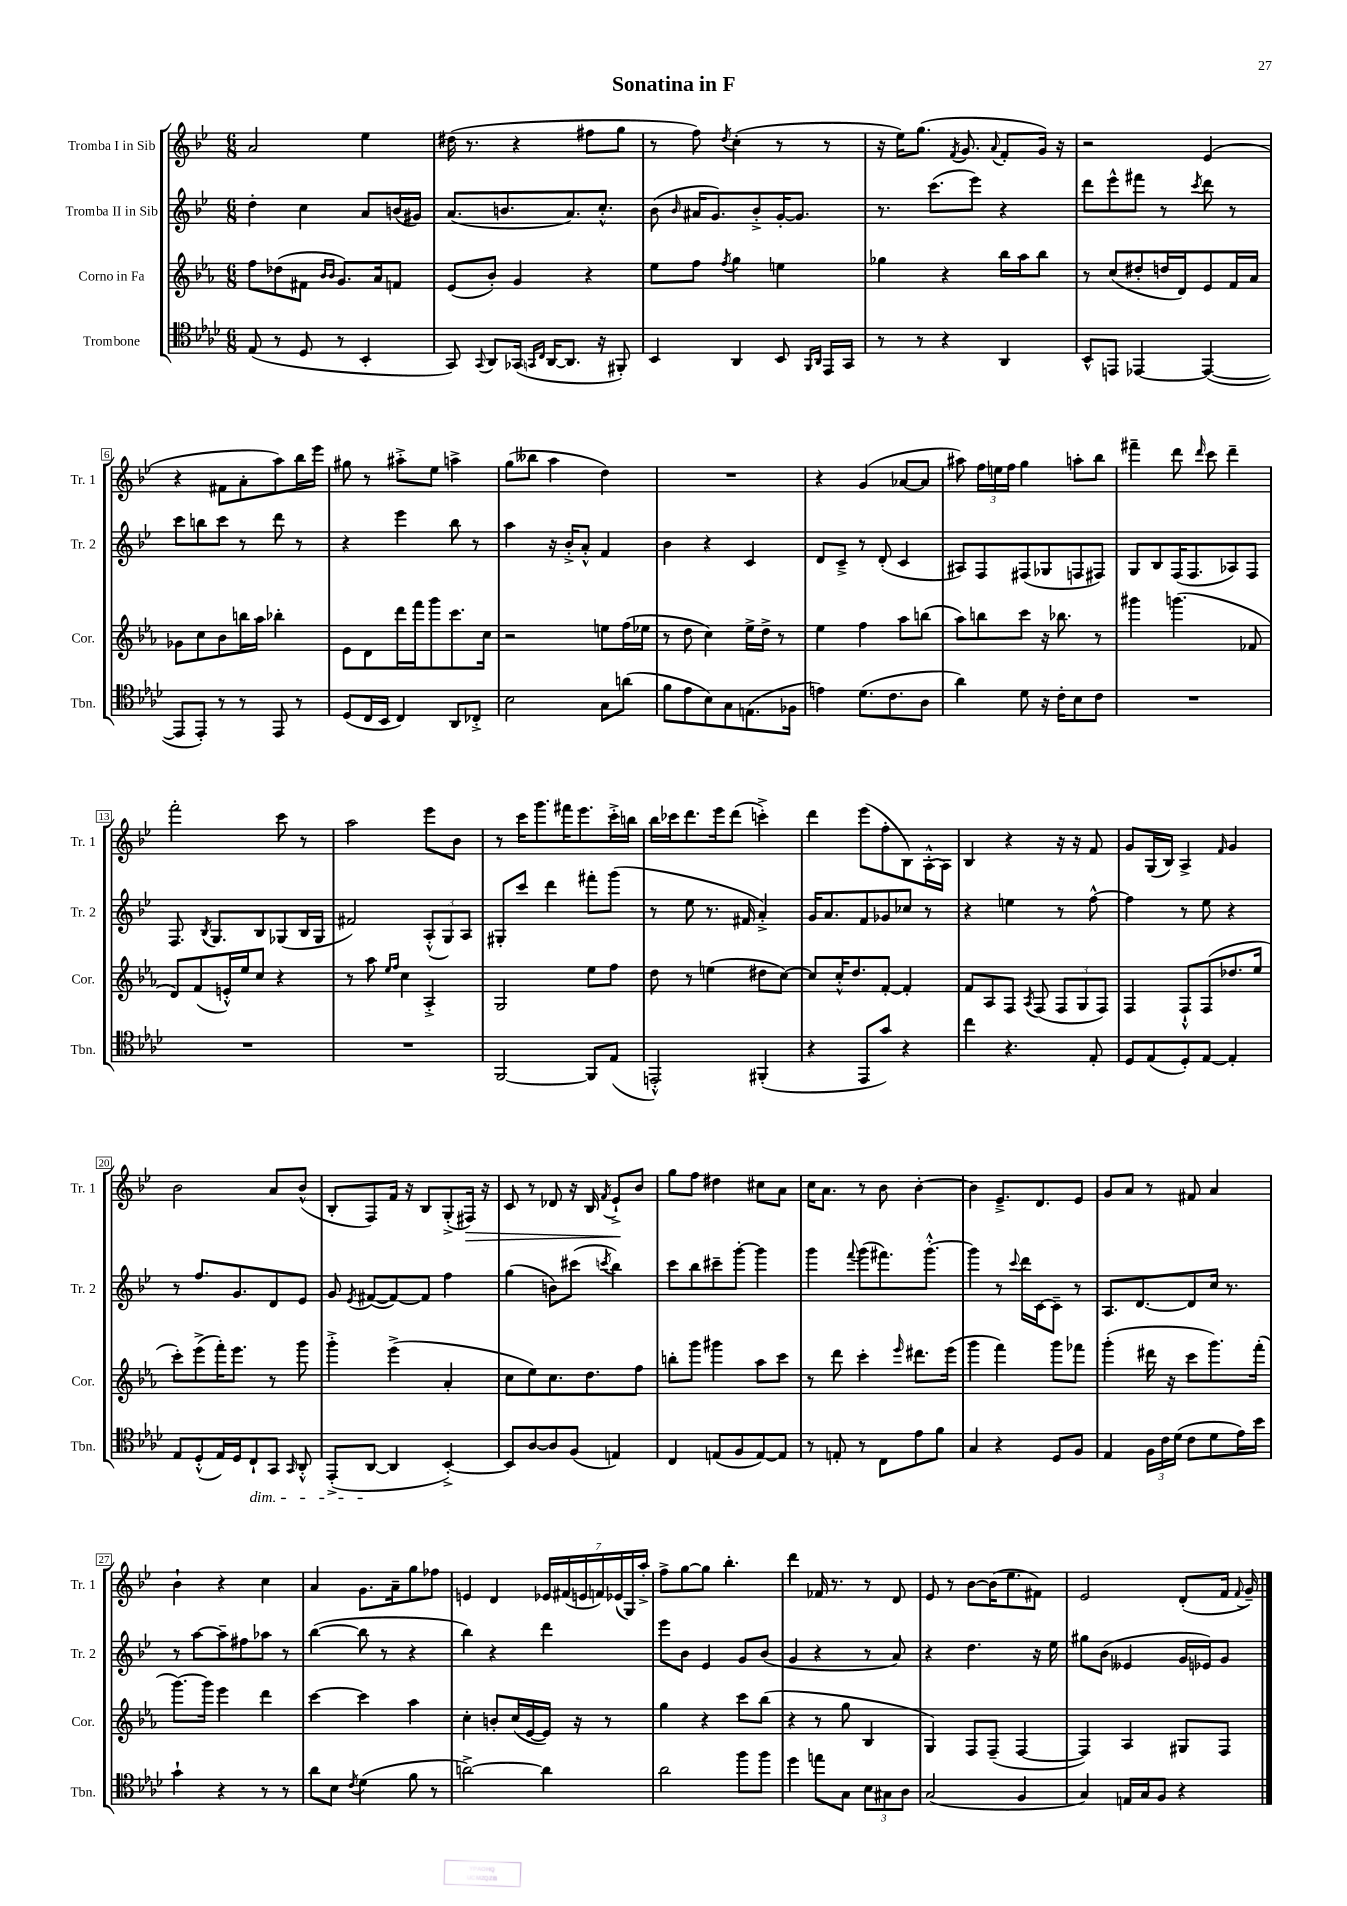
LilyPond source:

\header { title = "Sonatina in F" }
<<
\new StaffGroup <<
\new Staff = "s0" \with { instrumentName = "Tromba I in Sib" shortInstrumentName = "Tr. 1" } {
    \clef treble \key bes \major \numericTimeSignature \time 6/8
    \autoBeamOff a'2 ees''4 |
    dis''16( r8. r4 fis''8[ g''8] |
    r8 f''8) \acciaccatura { d''8 } c''4-.( r8 r8 |
    r16 ees''16[) g''8.]( \acciaccatura { f'8 } g'8. \appoggiatura { a'8 } f'8[-. g'16]) r16 |
    r2 ees'4( |
    r4 fis'8[ a'8-. a''8) bes''16 ees'''16] |
    gis''8 r8 ais''8[-.-> ees''8] a''4-> |
    g''8[( beses''8] a''4 d''4) |
    R2. |
    r4 g'4( aes'8[~ aes'8] |
    ais''8) \tuplet 3/2 { f''16[ e''16 f''16] } g''4 a''8[-. bes''8] |
    fis'''4-- d'''8 \grace { d'''16 } c'''8 d'''4-- |
    f'''2-. c'''8 r8 |
    a''2 ees'''8[ bes'8] |
    r8 c'''16[ g'''8. fis'''16 ees'''8. c'''16-.-> b''16] |
    bes''16[ ces'''16 d'''8. ees'''16 d'''8]( c'''4-.->) |
    d'''4 ees'''8[( f''8-. bes8) a16~-.-^ a16] |
    bes4 r4 r16 r16 f'8 |
    g'8[ g16( bes16]) a4-> \grace { f'16 } g'4 |
    bes'2 a'8[ bes'8]-^( |
    bes8[-. f8) f'16] r16 bes8[ g8-.->( fis16]\>) r16 |
    c'8 r8 des'8 r16 bes16 \acciaccatura { f'8 } ees'8[-!->\! bes'8] |
    g''8[ f''8] dis''4 cis''8[ a'8] |
    c''16[ a'8.] r8 bes'8 bes'4~-. |
    bes'4 ees'8.[---> d'8. ees'8] |
    g'8[ a'8] r8 fis'8 a'4 |
    bes'4-! r4 c''4 |
    a'4 g'8.[ a'16-- g''8 fes''8] |
    e'4 d'4 \tuplet 7/4 { ees'16[ fis'16( e'16 f'16) ees'16( g16) a''16]-.-> } |
    f''8[-> g''8~ g''8] bes''4.-. |
    d'''4 fes'16 r8. r8 d'8 |
    ees'8 r8 bes'8[~ bes'16( ees''8. fis'8]) |
    ees'2 d'8[-.( f'16] \appoggiatura { f'8 } g'16--) \bar "|." |
}
\new Staff = "s1" \with { instrumentName = "Tromba II in Sib" shortInstrumentName = "Tr. 2" } {
    \clef treble \key bes \major \numericTimeSignature \time 6/8
    \autoBeamOff d''4-. c''4 a'8[ b'16( gis'16]) |
    a'8.[( b'8. a'8.) c''8.]-.-^ |
    bes'8( \grace { bes'16 } ais'16[ g'8.) bes'8-.-> g'16~-. g'8.] |
    r8. c'''8.[( ees'''8]) r4 |
    d'''8[ ees'''8-^ fis'''8] r8 \acciaccatura { c'''8 } d'''8 r8 |
    c'''8[ b''8 c'''8] r8 d'''8 r8 |
    r4 ees'''4 bes''8 r8 |
    a''4 r16 bes'16[-.-> a'8]-.-^ f'4 |
    bes'4 r4 c'4 |
    d'8[ c'8]---> r8 d'8-.( c'4 |
    ais8[) f8 fis8( ges8 f8 fis8]) |
    g8[ bes8 f16( f8. aes8) f8] |
    f8. \acciaccatura { bes8 } g8.[ bes8 ges8( bes16 ges16] |
    fis'2) \tuplet 3/2 { a8[-.-^( g8) a8] } |
    gis8[-. c'''8] d'''4 fis'''8[-. g'''8]( |
    r8 ees''8 r8. fis'16 a'4-.->) |
    g'16[ a'8. f'8 ges'8 ces''8] r8 |
    r4 e''4 r8 f''8~-^ |
    f''4 r8 ees''8 r4 |
    r8 f''8.[ g'8. d'8 ees'8] |
    g'8 \acciaccatura { ees'8 } fis'8[~( fis'8~) fis'8] f''4 |
    g''4( b'8[) cis'''8]( \acciaccatura { c'''8 } bes''4) |
    c'''8[ bes''8 cis'''8-- g'''8]~-. g'''4 |
    g'''4 \appoggiatura { f'''8 } g'''8[( fis'''8.) g'''8.]~-.-^ |
    g'''4 r8 \appoggiatura { c'''8 } d'''16[ c'16~ c'8]-- r8 |
    a8.[ d'8.~ d'8 c''16] r8. |
    r8 a''8[~ a''8-- fis''8 aes''8] r8 |
    bes''4~( bes''8 r8 r4 |
    bes''4) r4 d'''4 |
    ees'''8[ bes'8] ees'4 g'8[ bes'8]( |
    g'4 r4 r8 a'8) |
    r4 d''4. r16 ees''16 |
    gis''8[ bes'8]( eeses'4 g'16[ ees'16) g'8] \bar "|." |
}
\new Staff = "s2" \with { instrumentName = "Corno in Fa" shortInstrumentName = "Cor." } {
    \clef treble \key ees \major \numericTimeSignature \time 6/8
    \autoBeamOff f''8[ des''8( fis'8] \grace { bes'16[ bes'16] } g'8.[) aes'16 f'8] |
    ees'8[( bes'8]-.) g'4 r4 |
    ees''8[ f''8] \acciaccatura { f''8 } g''4 e''4 |
    ges''4 r4 bes''16[ aes''16 bes''8] |
    r8 c''8[( dis''8-. d''16 d'16) ees'8 f'16 aes'16] |
    ges'8[ c''8 bes'8 b''16 aes''16] bes''4-. |
    ees'8[ d'8 d'''16 f'''16 g'''8 c'''8. c''16] |
    r2 e''8[ f''16( ees''16] |
    r8 d''8 c''4) ees''16[-> d''16]-> r8 |
    ees''4 f''4 aes''8[ b''8]( |
    aes''8[) b''8 c'''8] r16 bes''8. r8 |
    gis'''4 g'''4.( fes'8 |
    d'8[) f'8( e'16-.-^) ees''16 c''8] r4 |
    r8 aes''8 \grace { ees''16[ f''16] } c''4 aes4-.-> |
    g2 ees''8[ f''8] |
    d''8 r8 e''4( dis''8[ c''8]~) |
    c''8[ c''16-.-^ d''8. f'8]~-. f'4-. |
    f'8[ aes8 f8] \acciaccatura { aes8 } f8( \tuplet 3/2 { f8[ g8 f8]) } |
    f4 f8[-!-^ f8( des''8. ees''16] |
    c'''8[-.) ees'''8->( f'''16-.) ees'''8.] r8 g'''8 |
    g'''4-.-> ees'''4->( aes'4-. |
    c''8[ ees''8) c''8. d''8. f''8] |
    b''8[-. g'''8] gis'''4 aes''8[ c'''8] |
    r8 d'''8 c'''4-. \grace { ees'''16 } dis'''8.[ ees'''16]( |
    g'''4 f'''4) g'''8[ fes'''8] |
    g'''4-.( dis'''16 r16 c'''8[ g'''8.) f'''16]-.( |
    g'''8.[~) g'''16] ees'''4 d'''4 |
    c'''4~ c'''4 aes''4 |
    c''4-. b'8[-. c''16( ees'16~ ees'16]) r16 r8 |
    g''4 r4 c'''8[ bes''8]( |
    r4 r8 g''8 bes4 |
    g4) f8[ f8]--( f4~ |
    f4) aes4 gis8[ f8] \bar "|." |
}
\new Staff = "s3" \with { instrumentName = "Trombone" shortInstrumentName = "Tbn." } {
    \clef tenor \key aes \major \numericTimeSignature \time 6/8
    \autoBeamOff ees8( r8 des8 r8 bes,4-. |
    g,8) \appoggiatura { g,8 } aes,8[ ges,16]( \grace { g,16[ c16] } aes,16[~ aes,8.] r16 fis,8-.) |
    bes,4 aes,4 bes,8 \grace { f,16[ aes,16] } ees,16[ g,16] |
    r8 r8 r4 aes,4 |
    bes,8[-^ e,8] ees,4~ ees,4~( |
    ees,8[ ees,8]-.) r8 r8 ees,8 r8 |
    des8[( c16 bes,16] c4) aes,8[ ces8]-.-> |
    bes2 g8[ a'8]( |
    f'8[ ees'8 bes8) g8 e8.( fes16] |
    e'4) des'8.[( c'8. aes8] |
    aes'4) des'8 r16 c'16[-. bes8 c'8] |
    R2. |
    R2. |
    R2. |
    f,2~ f,8[ ees8]( |
    e,2-.-^) fis,4-.( |
    r4 ees,8[ g'8]) r4 |
    c''4 r4. ees8-. |
    des8[ ees8( des8-.) ees8]~ ees4-. |
    ees8[ des8-.-^( ees16) des16 c8-!\dim g,8] \grace { g,16 } aes,8-.-^ |
    ees,8[-.->( aes,8]~\! aes,4 bes,4~-.->) |
    bes,8[ aes8~ aes8 f8]( e4) |
    c4 e8[( f8 e8~) e8] |
    r8 e8-. r8 c8[ ees'8 f'8] |
    g4 r4 des8[ f8] |
    ees4 \tuplet 3/2 { f16[ c'16 des'16]( } c'8[ des'8 ees'16) bes'16] |
    g'4-! r4 r8 r8 |
    aes'8[ bes8] \acciaccatura { c'8 } des'4( f'8 r8 |
    a'2~->) a'4 |
    aes'2 f''8[ f''8] |
    des''4 e''8[ g8] \tuplet 3/2 { bes8[ gis8 aes8] } |
    g2( f4 |
    g4) e16[ g16 f8] r4 \bar "|." |
}
>>
>>
\layout { \context { \Score \override BarNumber.stencil = #(make-stencil-boxer 0.1 0.3 ly:text-interface::print) } }
